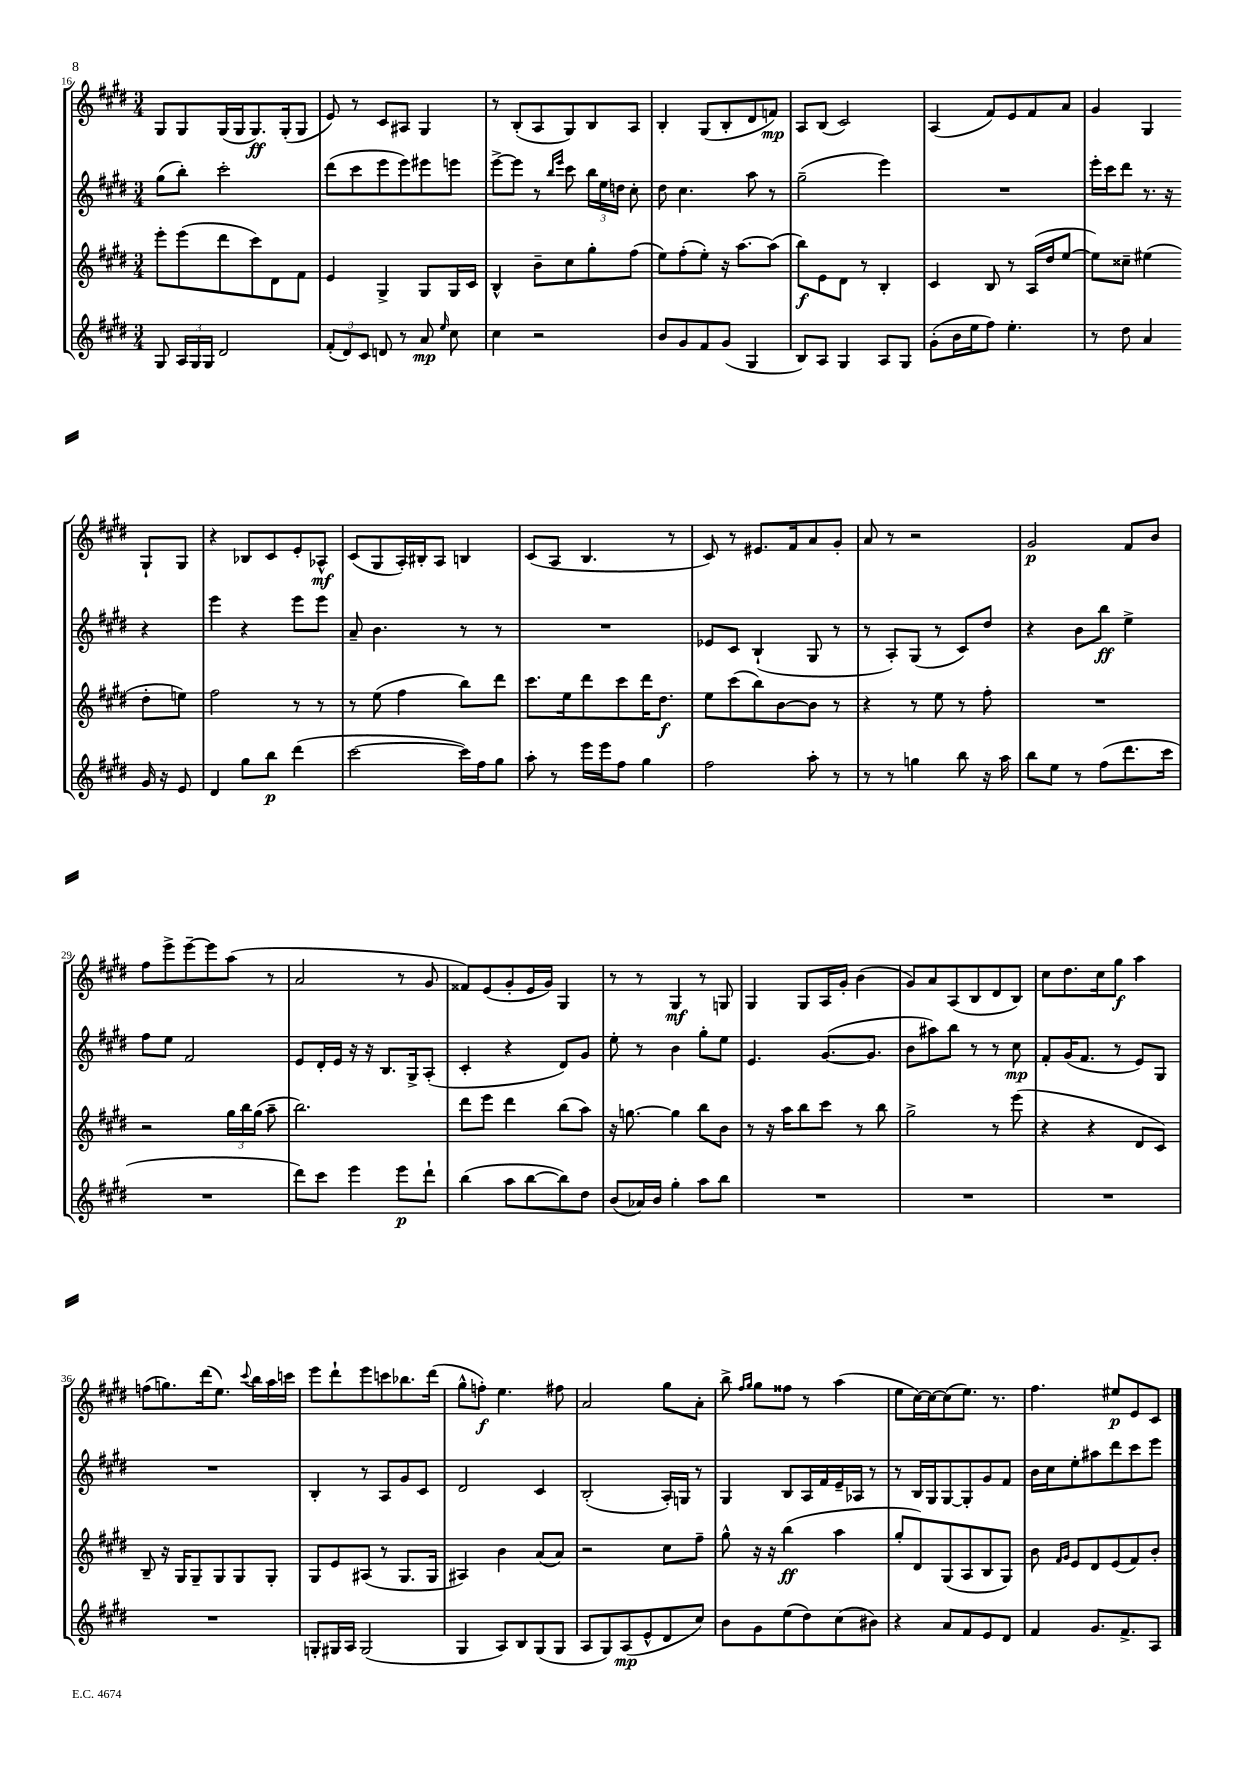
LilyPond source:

<<
\new StaffGroup <<
\new Staff = "s0" {
    \clef treble \key e \major \numericTimeSignature \time 3/4
    \autoBeamOff gis8[ gis8 gis16( gis16 gis8.\ff) gis16-.( gis8] |
    e'8) r8 cis'8[ ais8] gis4 |
    r8 b8[-.( a8 gis8) b8 a8] |
    b4-. gis8[( b8-. dis'8 f'8]\mp) |
    a8[ b8]( cis'2) |
    a4( fis'8[) e'8 fis'8 a'8] |
    gis'4 gis4 gis8[-! gis8] |
    r4 bes8[ cis'8 e'8-. aes8]-^\mf |
    cis'8[( gis8 a16-.) bis16-. a8] b4 |
    cis'8[( a8] b4. r8 |
    cis'8) r8 eis'8.[ fis'16 a'8 gis'8]-. |
    a'8 r8 r2 |
    gis'2\p fis'8[ b'8] |
    fis''8[ e'''8-> e'''8~-- e'''8 a''8]( r8 |
    a'2 r8 gis'8 |
    fisis'8[) e'8( gis'8-. e'16 gis'16]) gis4 |
    r8 r8 gis4\mf r8 g8 |
    gis4 gis8[ a16 gis'16]-. b'4( |
    gis'8[) a'8 a8( b8 dis'8 b8]) |
    cis''8[ dis''8. cis''16 gis''8]\f a''4 |
    f''8[( g''8.) dis'''16( e''8.]) \appoggiatura { cis'''8 } b''16[ a''16 c'''16] |
    e'''8[ dis'''8-! e'''8 c'''8 bes''8. dis'''16]( |
    gis''8[-^ f''8]-.\f) e''4. fis''8 |
    a'2 gis''8[ a'8]-. |
    b''8-> \grace { fis''16[ gis''16] } gis''8[ fisis''8] r8 a''4( |
    e''8[ cis''16~) cis''16~ cis''8( e''8.]) r8. |
    fis''4. eis''8[\p e'8 cis'8] \bar "|." |
}
\new Staff = "s1" {
    \clef treble \key e \major \numericTimeSignature \time 3/4
    \autoBeamOff gis''8[( b''8]-.) cis'''2-. |
    dis'''8[( cis'''8 e'''8 e'''8) eis'''8 e'''8] |
    e'''8[~-> e'''8] r8 \grace { b''16[ e'''16] } cis'''8 \tuplet 3/2 { b''16[ e''16 d''16] } cis''8-. |
    dis''8 cis''4. a''8 r8 |
    gis''2--( e'''4) |
    R2. |
    e'''16[-. cis'''16 dis'''8] r8. r16 r4 |
    e'''4 r4 e'''8[ e'''8] |
    a'8-- b'4. r8 r8 |
    R2. |
    ees'8[ cis'8] b4-!( gis8 r8 |
    r8 a8[-.) gis8]( r8 cis'8[) dis''8] |
    r4 b'8[ b''8]\ff e''4-> |
    fis''8[ e''8] fis'2 |
    e'8[ dis'16-. e'16] r16 r16 b8.[ gis16-> a8]-.( |
    cis'4-. r4 dis'8[) gis'8] |
    e''8-. r8 b'4 gis''8[-. e''8] |
    e'4. gis'8.[~( gis'8.] |
    b'8[ ais''8) b''8] r8 r8 cis''8\mp |
    fis'8[-. gis'16( fis'8.] r8 e'8[) gis8] |
    R2. |
    b4-. r8 a8[ gis'8 cis'8] |
    dis'2 cis'4 |
    b2-.( a16[-.) g16] r8 |
    gis4 b8[ a16 fis'16 e'16-- aes16] r8 |
    r8 b16[ gis16 gis8~ gis8-. gis'8 fis'8] |
    b'16[ cis''16 e''8-. ais''8 dis'''8 cis'''8 e'''8] \bar "|." |
}
\new Staff = "s2" {
    \clef treble \key e \major \numericTimeSignature \time 3/4
    \autoBeamOff e'''8[-. e'''8( dis'''8 cis'''8) dis'8 fis'8] |
    e'4 gis4-> gis8[ gis16 cis'16] |
    b4-^ b'8[-- cis''8 gis''8-. fis''8]( |
    e''8[) fis''8-.( e''8]-.) r16 a''8.[~ a''8]( |
    b''8[\f) e'8 dis'8] r8 b4-. |
    cis'4 b8 r8 a16[( dis''16 e''8]~ |
    e''8[) cisis''8]-- eis''4( dis''8[-. e''8]) |
    fis''2 r8 r8 |
    r8 e''8( fis''4 b''8[) dis'''8] |
    cis'''8.[ e''16 dis'''8 cis'''8 dis'''16 dis''8.]\f |
    e''8[ cis'''8( b''8) b'8~ b'8] r8 |
    r4 r8 e''8 r8 fis''8-. |
    R2. |
    r2 \tuplet 3/2 { gis''16[ b''16 gis''16]( } a''8-- |
    b''2.) |
    dis'''8[ e'''8] dis'''4 b''8[( a''8]) |
    r16 g''8.~ g''4 b''8[ b'8] |
    r8 r16 a''16[ b''8 cis'''8] r8 b''8 |
    gis''2-> r8 e'''8( |
    r4 r4 dis'8[ cis'8]) |
    b8-- r16 gis16[ gis8-- gis8 gis8 gis8]-. |
    gis8[ e'8 ais8]( r8 gis8.[ gis16] |
    ais4) b'4 a'8[( a'8]) |
    r2 cis''8[ fis''8]-- |
    gis''8-^ r16 r16 b''4\ff( a''4 |
    gis''8[-. dis'8) gis8( a8 b8 gis8]) |
    b'8 \grace { fis'16[ gis'16] } e'8[ dis'8 e'8( fis'8) b'8]-. \bar "|." |
}
\new Staff = "s3" {
    \clef treble \key e \major \numericTimeSignature \time 3/4
    \autoBeamOff gis8 \tuplet 3/2 { a16[ gis16 gis16] } dis'2 |
    \tuplet 3/2 { fis'8[-.( dis'8) cis'8] } d'8 r8 a'8\mp \grace { e''16 } cis''8 |
    cis''4 r2 |
    b'8[ gis'8 fis'8 gis'8]( gis4 |
    b8[) a8] gis4 a8[ gis8] |
    gis'8[-.( b'16 e''16 fis''8]) e''4.-. |
    r8 dis''8 a'4 gis'16 r16 e'8 |
    dis'4 gis''8[ b''8]\p dis'''4( |
    cis'''2~ cis'''16[) fis''16 gis''8] |
    a''8-. r8 e'''16[ e'''16 fis''8] gis''4 |
    fis''2 a''8-. r8 |
    r8 r8 g''4 b''8 r16 a''16 |
    b''8[ e''8] r8 fis''8[( dis'''8. cis'''16] |
    R2. |
    dis'''8[) cis'''8] e'''4 e'''8[\p dis'''8]-! |
    b''4( a''8[ b''8~ b''8) dis''8] |
    b'8[( aes'16) b'16] gis''4-. a''8[ b''8] |
    R2. |
    R2. |
    R2. |
    R2. |
    g8[-. gis16 a16] gis2( |
    gis4 a8[) b8 gis8( gis8] |
    a8[ gis8) a8\mp( e'8-^ dis'8 cis''8]) |
    b'8[ gis'8 e''8( dis''8) cis''8( bis'8]) |
    r4 a'8[ fis'8 e'8 dis'8] |
    fis'4 gis'8.[ fis'8.-> a8] \bar "|." |
}
>>
>>
\layout { \context { \Score currentBarNumber = #16 } }
